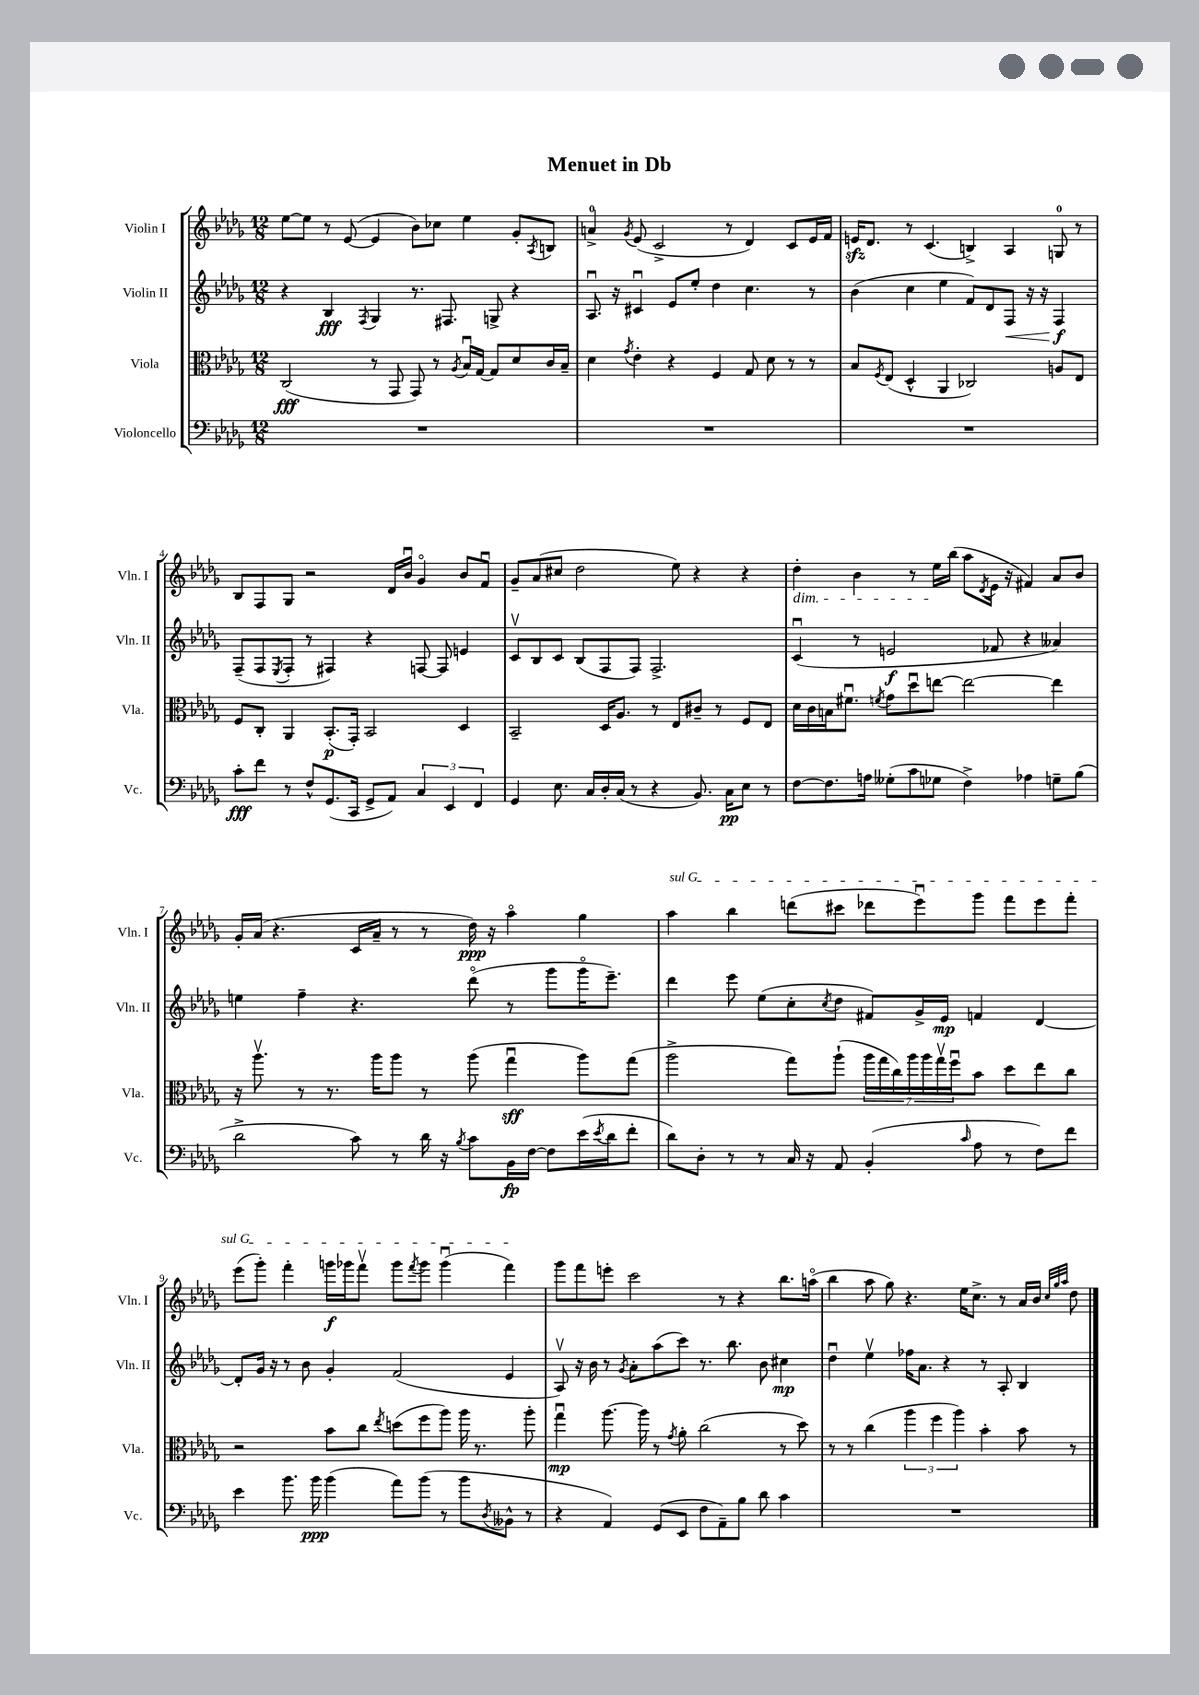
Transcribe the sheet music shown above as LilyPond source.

\header { title = "Menuet in Db" }
<<
\new StaffGroup <<
\new Staff = "s0" \with { instrumentName = "Violin I" shortInstrumentName = "Vln. I" } {
    \clef treble \key des \major \numericTimeSignature \time 12/8
    ees''8~ ees''8 r8 ees'8~( ees'4 bes'8) ces''8 ees''4 ges'8-. \acciaccatura { aes8 } b8 |
    a'4-0-> \acciaccatura { ges'8 } ees'8( c'2-> r8 des'4) c'8 ees'16 f'16 |
    e'16\sfz des'8. r8 c'4.( b4->) aes4 g8-0 r8 |
    bes8 f8 ges8 r2 des'16 bes'16\downbow ges'4\flageolet bes'8 f'8\downbow |
    ges'8-- aes'8( cis''8 des''2 ees''8) r4 r4 |
    des''4-.\dim bes'4 r8 ees''16\! bes''16( aes''8 \acciaccatura { des'8 } ees'16 r16 fis'4) aes'8 bes'8 |
    ges'16-. aes'16( r4. c'16 aes'16-- r8 r8 des''16\ppp) r16 aes''4\flageolet ges''4 |
    \once \override TextSpanner.bound-details.left.text = \markup { \italic "sul G" } aes''4\startTextSpan bes''4 d'''8( cis'''8 des'''8 ees'''8\downbow) ges'''8 f'''8 ees'''8 f'''8-. |
    ees'''8( ges'''8-.) f'''4-. g'''16\f ges'''16 f'''8\upbow ges'''8 \acciaccatura { f'''8 } ges'''8 ges'''4\downbow( f'''4\stopTextSpan) |
    ges'''8 f'''8 e'''8-. c'''2 r8 r4 bes''8. a''16\flageolet( |
    bes''4 aes''8 ges''8) r4. ees''16 c''8.-> r8 aes'16 bes'16 \grace { c''32 ges''32 aes''32 } des''8 \bar "|." |
}
\new Staff = "s1" \with { instrumentName = "Violin II" shortInstrumentName = "Vln. II" } {
    \clef treble \key des \major \numericTimeSignature \time 12/8
    r4 bes4\fff \acciaccatura { f8 } ges4 r8. fis8. g8-> r4 |
    aes8.\downbow r16 cis'4\downbow ees'8 ees''8-. des''4 c''4. r8 |
    bes'4( c''4 ees''4 f'8) des'8 f8\< r16 r16 f4\f\! |
    f8--( f8 \acciaccatura { ees8 } f8-. r8 fis4) r4 f8~ f8 e'4 |
    c'8\upbow bes8 c'8 bes8( f8 f8) f2.-> |
    c'4\downbow( r8 e'2\f fes'8 r4 aeses'4) |
    e''4 f''4-- r4. des'''8\flageolet( r8 ges'''8 ges'''16\flageolet ees'''8.--) |
    des'''4 ees'''8 ees''8( c''8-. \acciaccatura { c''8 } des''8 fis'8) ges'16-> ees'16\mp f'4 des'4~ |
    des'8-. ges'16 r16 r8 bes'8 ges'4-. f'2( ees'4 |
    aes8\upbow) r16 bes'16 r8 \acciaccatura { ges'8 } aes'8-. aes''8( c'''8) r8. bes''8. bes'8 cis''4\mp |
    des''4\downbow ees''4\upbow fes''16 aes'8. r4 r8 aes8-. bes4 \bar "|." |
}
\new Staff = "s2" \with { instrumentName = "Viola" shortInstrumentName = "Vla." } {
    \clef alto \key des \major \numericTimeSignature \time 12/8
    c2\fff( r8 ges,8 ges,8) r8 \acciaccatura { aes8 } bes16\downbow ges16~ ges8 des'8 c'16 bes16-- |
    des'4 \acciaccatura { ges'8 } ees'4-. r4 f4 ges8 des'8 r8 r8 |
    bes8 \acciaccatura { f8 } ees8( des4-^ aes,4 ces2) a8 ees8 |
    f8 c8-. aes,4 bes,8.-.\p( ges,16-.) bes,2 des4 |
    bes,2-- des16 aes8. r8 ees8 cis'8-- r8 f8 ees8 |
    des'16 c'16 b16 fis'8.\downbow \acciaccatura { f'8 } ges'8 des''8\downbow e''8~ e''2~ e''4 |
    r16 aes''8.\upbow r8 r8. aes''16 aes''8 r8 aes''8( ges''4\downbow\sff aes''8) ges''8( |
    aes''2-> ges''8) aes''8-!( \tuplet 7/4 { aes''16 ges''16 c''16) aes''16 aes''16 ges''16\upbow f''16\downbow } bes'8 des''8 ees''8 c''8 |
    r2 bes'8 c''8 \acciaccatura { ees''8 } d''8( f''8 aes''8) aes''16 r8. aes''8-. |
    ges''4\downbow\mp aes''8.~ aes''16 r8 \acciaccatura { ges'8 } aes'8-. c''2( r8 des''8) |
    r8 r8 c''4( \tuplet 3/2 { aes''4 f''4 aes''4) } bes'4-. bes'8 r8 \bar "|." |
}
\new Staff = "s3" \with { instrumentName = "Violoncello" shortInstrumentName = "Vc." } {
    \clef bass \key des \major \numericTimeSignature \time 12/8
    R1. |
    R1. |
    R1. |
    c'8-.\fff f'8 r8 f8-^ ges,8.( c,16 ges,8-> aes,8) \tuplet 3/2 { c4 ees,4 f,4 } |
    ges,4 ees8. c16 des16-. c16( r8 r4 bes,8.) c16\pp ees8 r8 |
    f8~ f8. a16 geses8-.( c'8 ges8 f4->) aes4 g8-- bes8( |
    des'2-> c'8) r8 des'16 r16 \acciaccatura { bes8 } c'8 bes,16\fp f16~ f8 ees'16( \acciaccatura { ees'8 } des'16 f'8-. |
    des'8) des8-. r8 r8 c16 r16 aes,8 bes,4-.( \grace { c'16 } aes8 r8 f8) f'8 |
    ees'4 bes'8. bes'16\ppp bes'4( aes'8) bes'8( r8 bes'8 \acciaccatura { des8 } beses,8-^ r8 |
    r4 aes,4) ges,8( ees,8 f8 aes,8--) bes8 des'8 c'4 |
    R1. \bar "|." |
}
>>
>>
